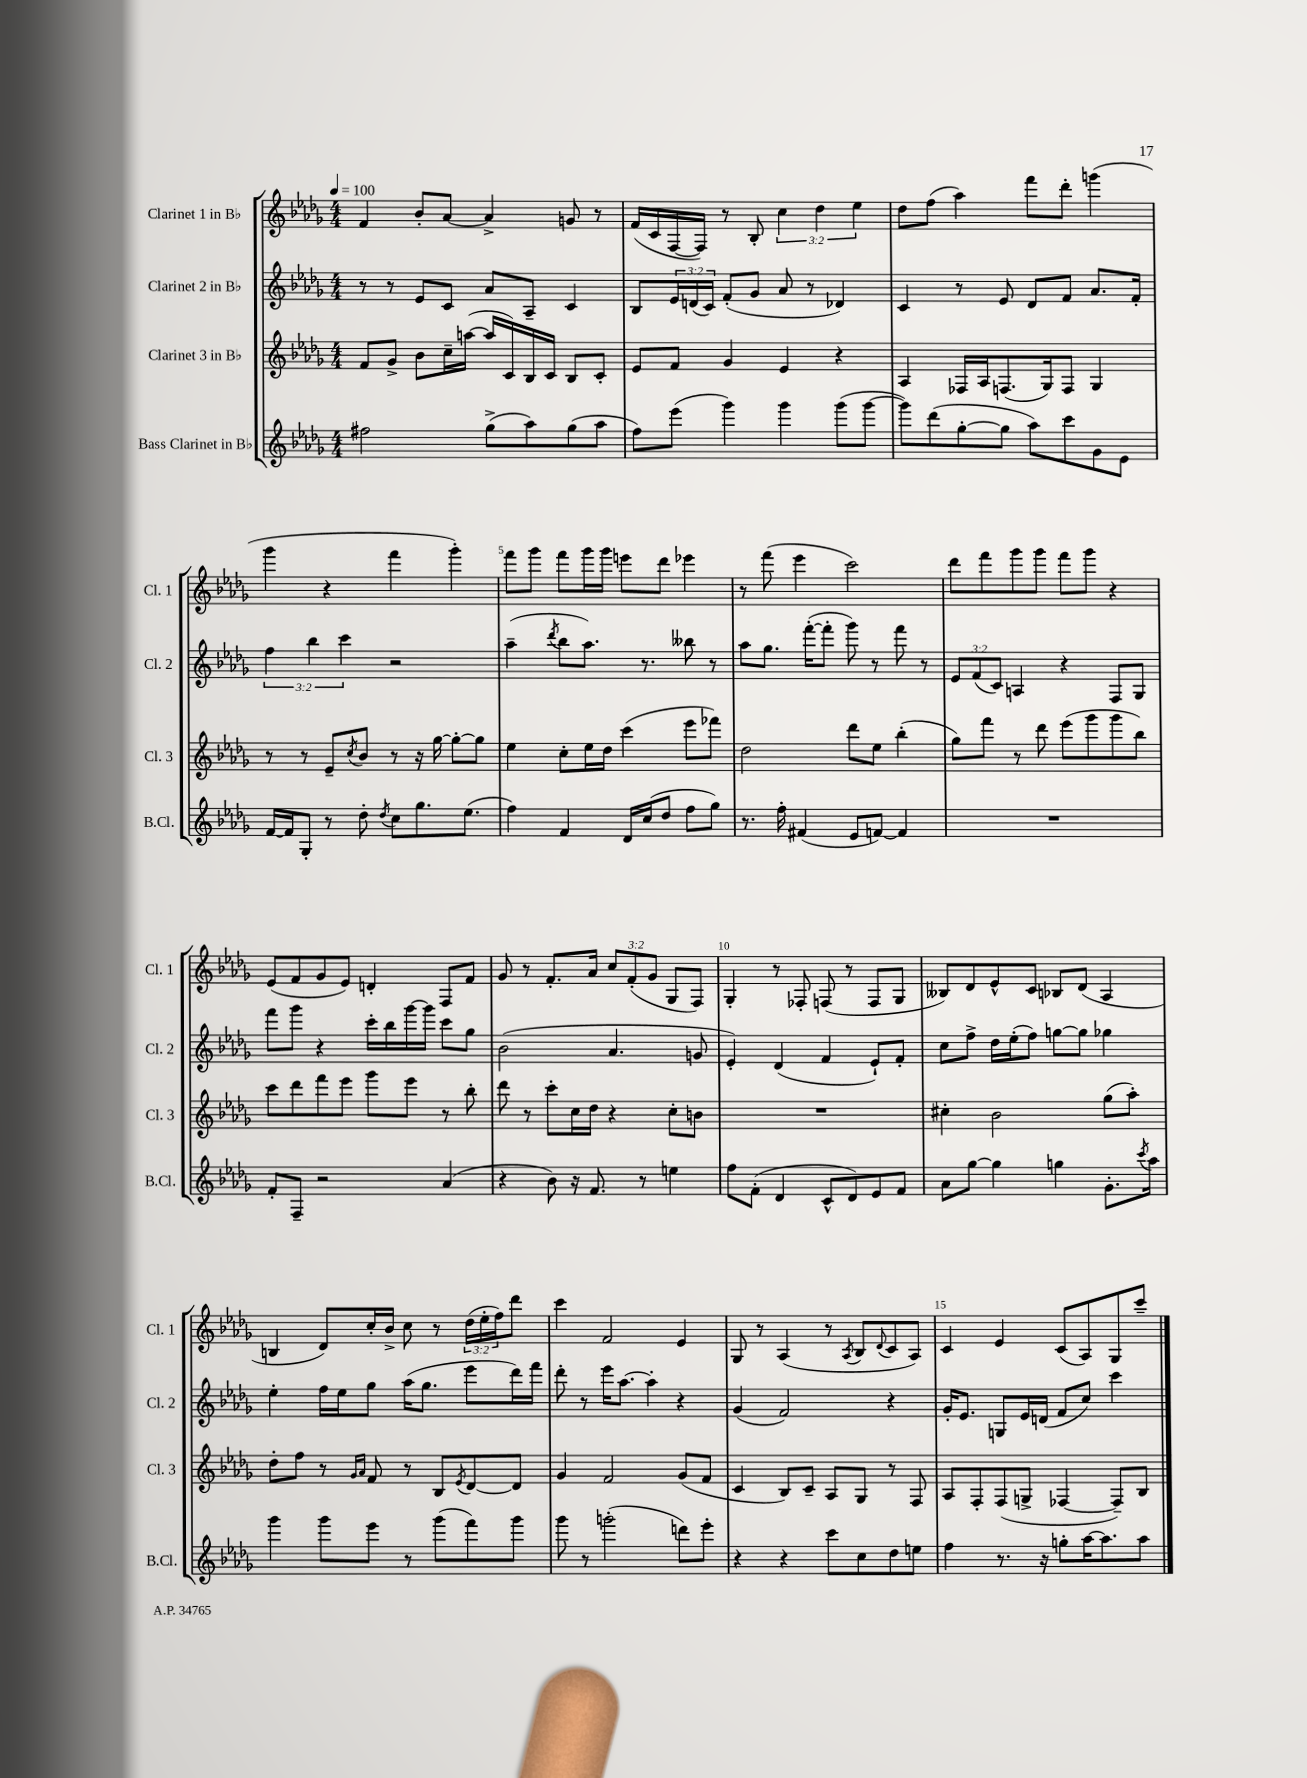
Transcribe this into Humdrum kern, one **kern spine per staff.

**kern	**kern	**kern	**kern
*staff4	*staff3	*staff2	*staff1
*clefG2	*clefG2	*clefG2	*clefG2
*k[b-e-a-d-g-]	*k[b-e-a-d-g-]	*k[b-e-a-d-g-]	*k[b-e-a-d-g-]
*M4/4	*M4/4	*M4/4	*M4/4
*MM100	*MM100	*MM100	*MM100
2ff#\	8f/L	8r	4f/
.	8g-^/J	8r	.
.	8b-\L	8e-/L	8b-'/L
.	16cc~\L	8c/J	[8a-/J
.	([16aa\JJ	.	.
(8gg-^\L	16aa/]LL	8a-/L	4a-^/]
.	16c/)	.	.
8aa-\)	16B-/	8A-~/J	.
.	16c/JJ	.	.
(8gg-\	8B-/L	4c/	8g/
8aa-\J	8c'/J	.	8r
=	=	=	=
8ff\L)	8e-/L	8B-/L	(16f/LL
.	.	.	16c/
(8eee-\J	8f/J	24e-/L	[16F/
.	.	(24d/	.
.	.	.	16F/]JJ)
.	.	24c/JJ)	.
4ggg-\)	4g-/	(8f'/L	8r
.	.	8g-/J	8B-'/
4ggg-\	4e-/	8a-/	6cc\
.	.	8r	.
.	.	.	6dd-\
(8ggg-\L	4r	4d-/)	.
.	.	.	6ee-\
[8ggg-\J	.	.	.
=	=	=	=
8ggg-\]L)	4A-/	4c/	8dd-\L
(8ddd-\	.	.	(8ff\J
[8gg-'\	16F-/LL	8r	4aa-\)
.	16A-/J	.	.
8gg-\]J	(8.F/	8e-/	.
8aa-\L)	.	8d-/L	8fff\L
.	16G-/k)	.	.
8ccc\	8F/J	8f/J	8ddd-'\J
8g-\	4G-/	8.a-/L	(4ggg\
8e-\J	.	.	.
.	.	16f'/Jk	.
=	=	=	=
[16f/LL	8r	6ff\	4ggg-\
16f/]J	.	.	.
8G-'/J	8r	.	.
.	.	6bb-\	.
8r	8e-~/L	.	4r
.	.	6ccc\	.
.	8qcc/	.	.
8dd-'\	8b-/J	.	.
8qdd-/	.	.	.
8cc\L	8r	2r	4fff\
8.gg-\	16r	.	.
.	[16gg-\	.	.
.	8gg-'\_L	.	4ggg-'\)
(8.ee-\J	.	.	.
.	8gg-\]J	.	.
=	=	=	=
4ff\)	4ee-\	(4aa-~\	8fff\L
.	.	.	8ggg-\J
.	.	8qddd-/	.
4f/	8cc'\L	8bb-\L	8fff\L
.	16ee-\L	8.aa-\J)	16ggg-\L
.	16dd-\JJ	.	16ggg-\JJ
16d-/LL	(4ccc\	.	8eee\L
(16cc/J	.	8.r	.
8dd-/J	.	.	8ddd-\J
8ff\L	8eee-\L	8bb--\	4eee-\
8gg-\J)	8fff-\J)	8r	.
=	=	=	=
8.r	2dd-\	8aa-\L	8r
.	.	8.gg-\J	(8fff\
16ff'\	.	.	.
(4f#/	.	.	4eee-\
.	.	([16fff'\LK	.
.	.	8fff'\]J	.
8e-/L	8ddd-\L	8ggg-\)	2ccc\)
[8f/J)	8ee-\J	8r	.
4f/]	(4bb-'\	8fff\	.
.	.	8r	.
=	=	=	=
1r	8gg-\L)	12e-/L	8ddd-\L
.	.	(12f/	.
.	8fff\J	.	8fff\
.	.	12c/J)	.
.	8r	4A/	8ggg-\
.	8ddd-\	.	8ggg-\J
.	(8eee-\L	4r	8fff\L
.	8ggg-\	.	8ggg-\J
.	8ggg-\	8F/L	4r
.	8bb-\J)	8G-/J	.
=	=	=	=
8f'/L	8ccc\L	8fff\L	(8e-/L
8F~/J	8ddd-\	8ggg-\J	8f/
2r	8fff\	4r	8g-/
.	8eee-\J	.	8e-/J)
.	8ggg-\L	16ccc'\LL	4d'/
.	.	16bb-\	.
.	8eee-\J	[16ggg-\	.
.	.	16ggg-\]JJ	.
(4a-/	8r	8ccc\L	8F/L
.	8bb-'\	8gg-\J	8f/J
=	=	=	=
4r	8ddd-\	(2b-\	8g-/
.	8r	.	8r
8b-\)	8ccc'\L	.	8.f'/L
16r	16cc\L	.	.
8.f/	16dd-\JJ	.	16a-/Jk
.	4r	4.a-/	12cc/L
.	.	.	(12f'/
8r	.	.	.
.	.	.	12g-/J
4ee\	8cc'\L	.	8G-/L
.	8b\J	8g/	8F/J)
=	=	=	=
8ff\L	1r	4e-'/)	4G-'/
(8f'\J	.	.	.
4d-/	.	(4d-/	8r
.	.	.	8F-'/
8c^^/L	.	4f/	(8F/
8d-/)	.	.	8r
8e-/	.	8e-`/L)	8F/L
8f/J	.	8f'/J	8G-/J
=	=	=	=
8a-\L	4cc#'\	8cc\L	8B--/L)
[8gg-\J	.	8ff^\J	8d-/
4gg-\]	2b-\	16dd-\LL	8e-^^/
.	.	(16ee-'\J	.
.	.	8ff\J)	8c/J
4gg\	.	[8gg\L	8B-/L
.	.	8gg\]J	(8d-/J
8.g-'\L	(8gg-\L	4gg-\	4A-/
.	8aa-'\J)	.	.
8qccc/	.	.	.
16aa-\Jk	.	.	.
=	=	=	=
4ggg-\	8dd-'\L	4ee-'\	4B/
.	8ff\J	.	.
8ggg-\L	8r	16ff\LL	8d-/L)
.	.	16ee-\J	.
.	16qqg-/LL	.	.
.	16qqa-/JJ	.	.
8eee-\J	8f/	8gg-\J	16cc'/L
.	.	.	16b-^/JJ
8r	8r	(16aa-\LK	8cc\
.	.	8.gg-\J	.
(8ggg-\L	8B-/L	.	8r
.	8qe-/	.	.
8fff\)	[8d-/	8eee-\L	(24dd-\LL
.	.	.	24ee-'\
.	.	.	24ff\J)
8ggg-\J	8d-/]J	16ddd-\L)	8ddd-\J
.	.	16fff\JJ	.
=	=	=	=
8ggg-\	4g-/	8ddd-'\	4ccc\
8r	.	8r	.
(2ggg'\	2f/	16eee-\LK	2f/
.	.	[8.aa-\J	.
.	.	4aa-'\]	.
8ddd\L)	(8g-/L	4r	4e-/
8eee-'\J	8f/J	.	.
=	=	=	=
4r	4c/	(4g-/	8G-/
.	.	.	8r
4r	8B-/L)	2f/)	(4A-/
.	8c~/J	.	.
8ccc\L	8A-/L	.	8r
.	.	.	8qA-/
8cc\	8G-/J	.	8B-/L
.	.	.	8qqd-/
8dd-\	8r	4r	8c/
8ee\J	8F/	.	8A-/J)
=	=	=	=
4ff\	8A-/L	16g-'/LK	4c/
.	.	8.e-/J	.
.	8F'/	.	.
8.r	(8F/	8G/L	4e-/
.	8G^/J	16e-/L	.
16r	.	(16d/JJ	.
8gg'\L	[4F-/	8f/L	(8c/L
[16aa-\K	.	8cc/J)	8A-/)
8.aa-\]	.	.	.
.	8F-~/]L)	4ccc\	8G-/
8aa-\J	8B-/J	.	8ccc~/J
==	==	==	==
*-	*-	*-	*-
